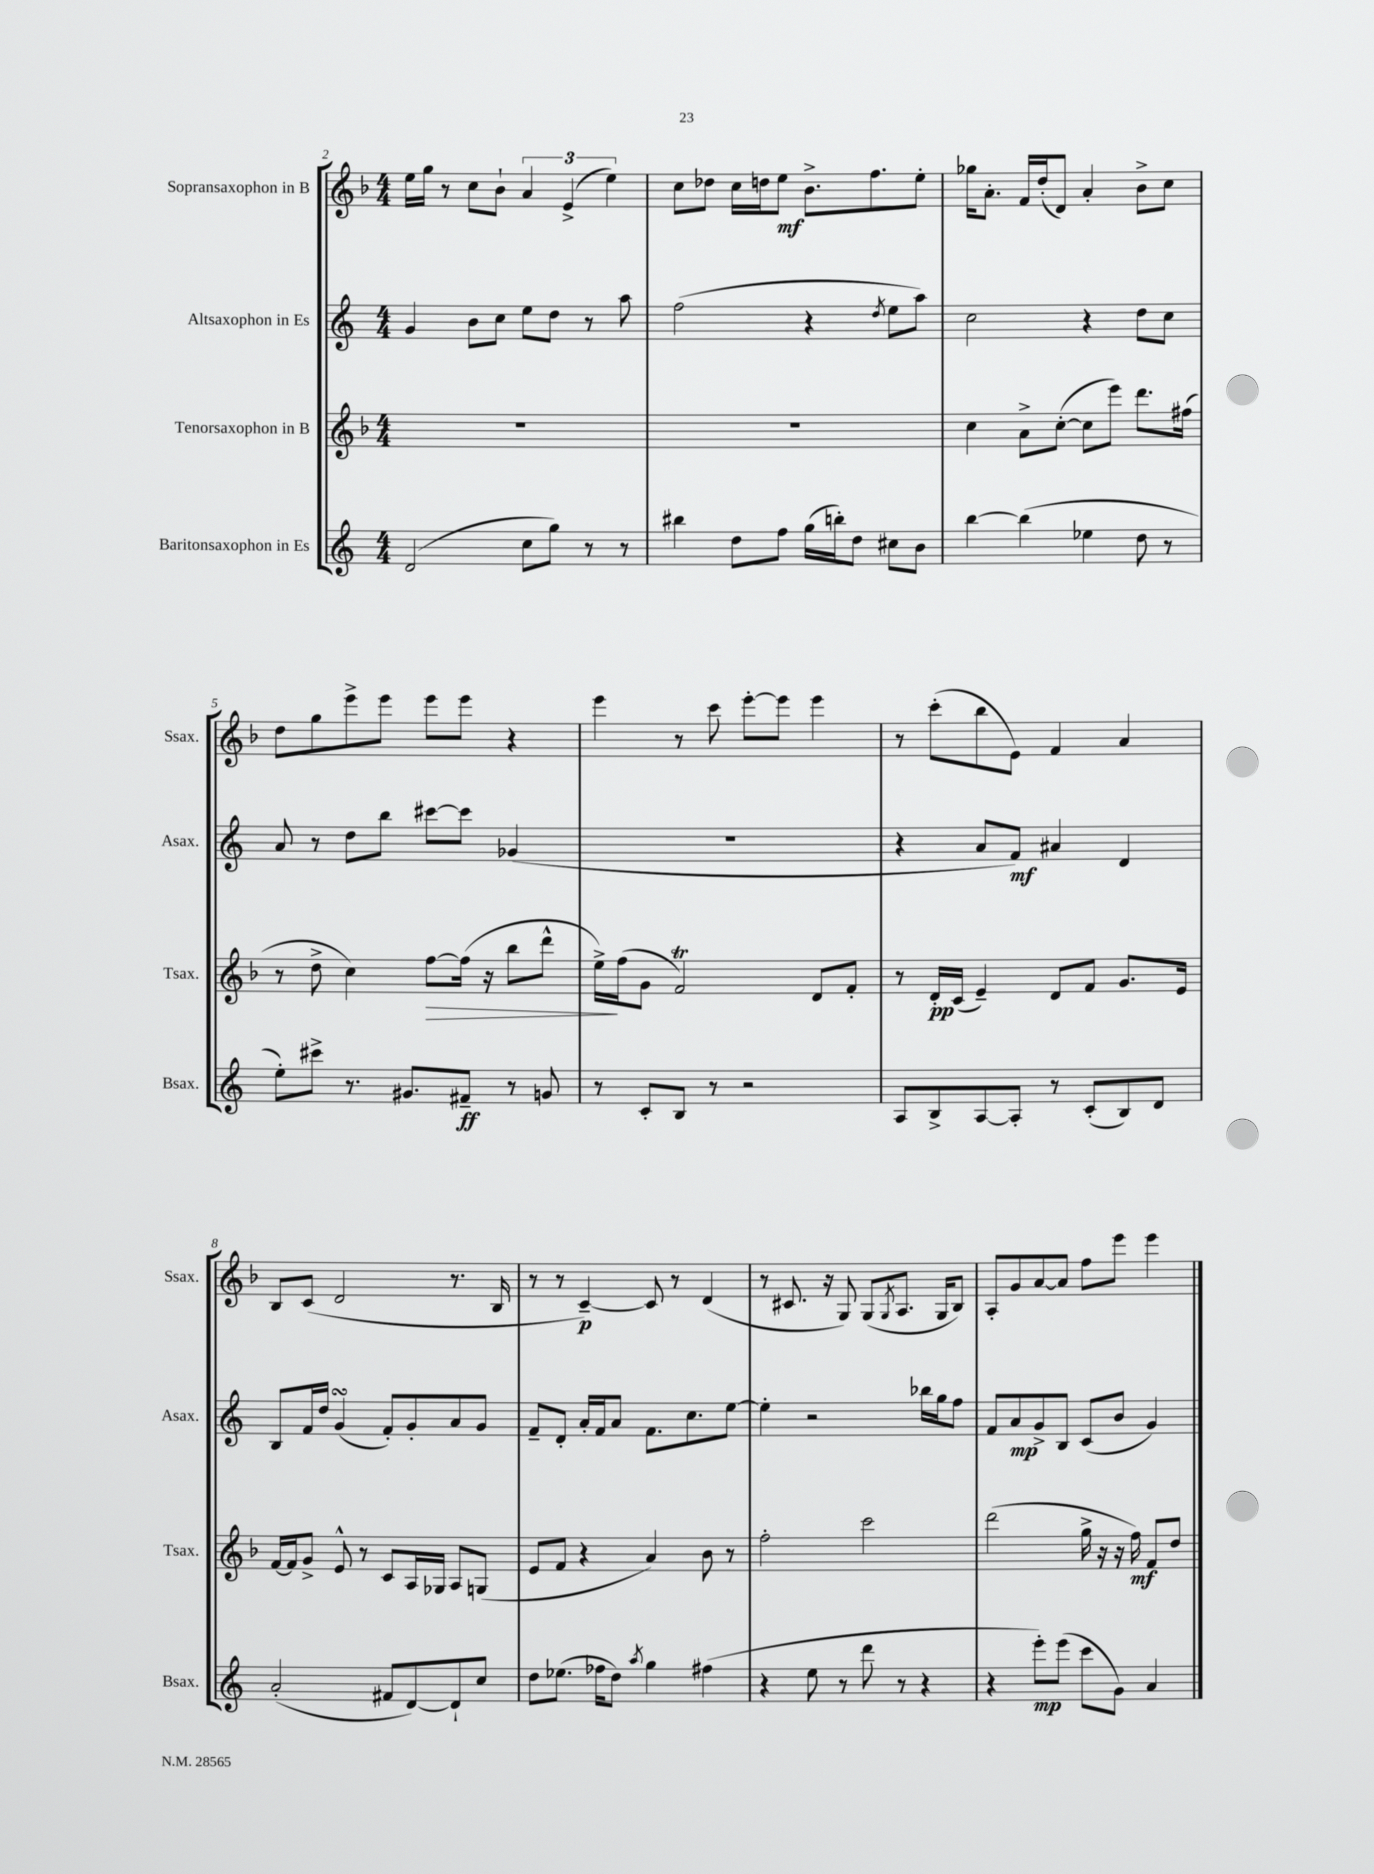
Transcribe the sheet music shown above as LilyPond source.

<<
\new StaffGroup <<
\new Staff = "s0" \with { instrumentName = "Sopransaxophon in B" shortInstrumentName = "Ssax." } {
    \clef treble \key f \major \numericTimeSignature \time 4/4
    e''16 g''16 r8 c''8 bes'8-! \tuplet 3/2 { a'4 e'4->( e''4) } |
    c''8 des''8 c''16 d''16 e''8\mf bes'8.-> f''8. e''8-. |
    ges''16 a'8.-. f'16 d''16-.( d'8) a'4-. bes'8-> c''8 |
    d''8 g''8 e'''8-> e'''8 e'''8 e'''8 r4 |
    e'''4 r8 c'''8 e'''8~-. e'''8 e'''4 |
    r8 c'''8-.( bes''8 e'8) f'4 a'4 |
    bes8 c'8( d'2 r8. bes16 |
    r8 r8 c'4~--\p) c'8 r8 d'4( |
    r8 cis'8. r16 g8) g8( \acciaccatura { g8 } a8. g16 bes8) |
    a8-. g'8 a'8~ a'8 f''8 e'''8 e'''4 \bar "|." |
}
\new Staff = "s1" \with { instrumentName = "Altsaxophon in Es" shortInstrumentName = "Asax." } {
    \clef treble \key c \major \numericTimeSignature \time 4/4
    g'4 b'8 c''8 e''8 d''8 r8 a''8 |
    f''2( r4 \acciaccatura { d''8 } e''8 a''8) |
    c''2 r4 d''8 c''8 |
    a'8 r8 d''8 b''8 cis'''8~ cis'''8 ges'4( |
    R1 |
    r4 a'8 f'8\mf) ais'4 d'4 |
    b8 f'16 d''16 g'4\turn( f'8-.) g'8-. a'8 g'8 |
    f'8-- d'8-. a'16-. f'16 a'8 f'8. c''8. e''8~ |
    e''4-. r2 bes''16 g''16 f''8 |
    f'8 a'8\mp g'8-> b8 c'8( b'8 g'4) \bar "|." |
}
\new Staff = "s2" \with { instrumentName = "Tenorsaxophon in B" shortInstrumentName = "Tsax." } {
    \clef treble \key f \major \numericTimeSignature \time 4/4
    R1 |
    R1 |
    c''4 a'8-> c''8~-.( c''8 e'''8) d'''8. fis''16( |
    r8 d''8-> c''4) f''8~\> f''16( r16 bes''8 d'''8-^ |
    e''16->\!) f''16( g'8 f'2\trill) d'8 f'8-. |
    r8 d'16-.\pp c'16( e'4--) d'8 f'8 g'8. e'16 |
    f'16~ f'16 g'8-> e'8-^ r8 c'8 a16 ges16 a8 g8( |
    e'8 f'8 r4 a'4) bes'8 r8 |
    f''2-. c'''2 |
    d'''2( g''16-> r16 r16 f''16\mf) f'8 d''8 \bar "|." |
}
\new Staff = "s3" \with { instrumentName = "Baritonsaxophon in Es" shortInstrumentName = "Bsax." } {
    \clef treble \key c \major \numericTimeSignature \time 4/4
    d'2( c''8 g''8) r8 r8 |
    bis''4 d''8 f''8 g''16( b''16-.) d''8 cis''8 b'8 |
    b''4~ b''4( ees''4 d''8 r8 |
    e''8-.) cis'''8-> r8. gis'8. fis'8--\ff r8 g'8 |
    r8 c'8-. b8 r8 r2 |
    a8 b8-> a8~ a8-. r8 c'8-.( b8) d'8 |
    a'2-.( fis'8 d'8~) d'8-! c''8 |
    d''8 ees''8.( fes''16 d''8) \acciaccatura { a''8 } g''4 fis''4( |
    r4 e''8 r8 d'''8 r8 r4 |
    r4 e'''8-.\mp) e'''8( c'''8 g'8) a'4 \bar "|." |
}
>>
>>
\layout { \context { \Score currentBarNumber = #2 } }
